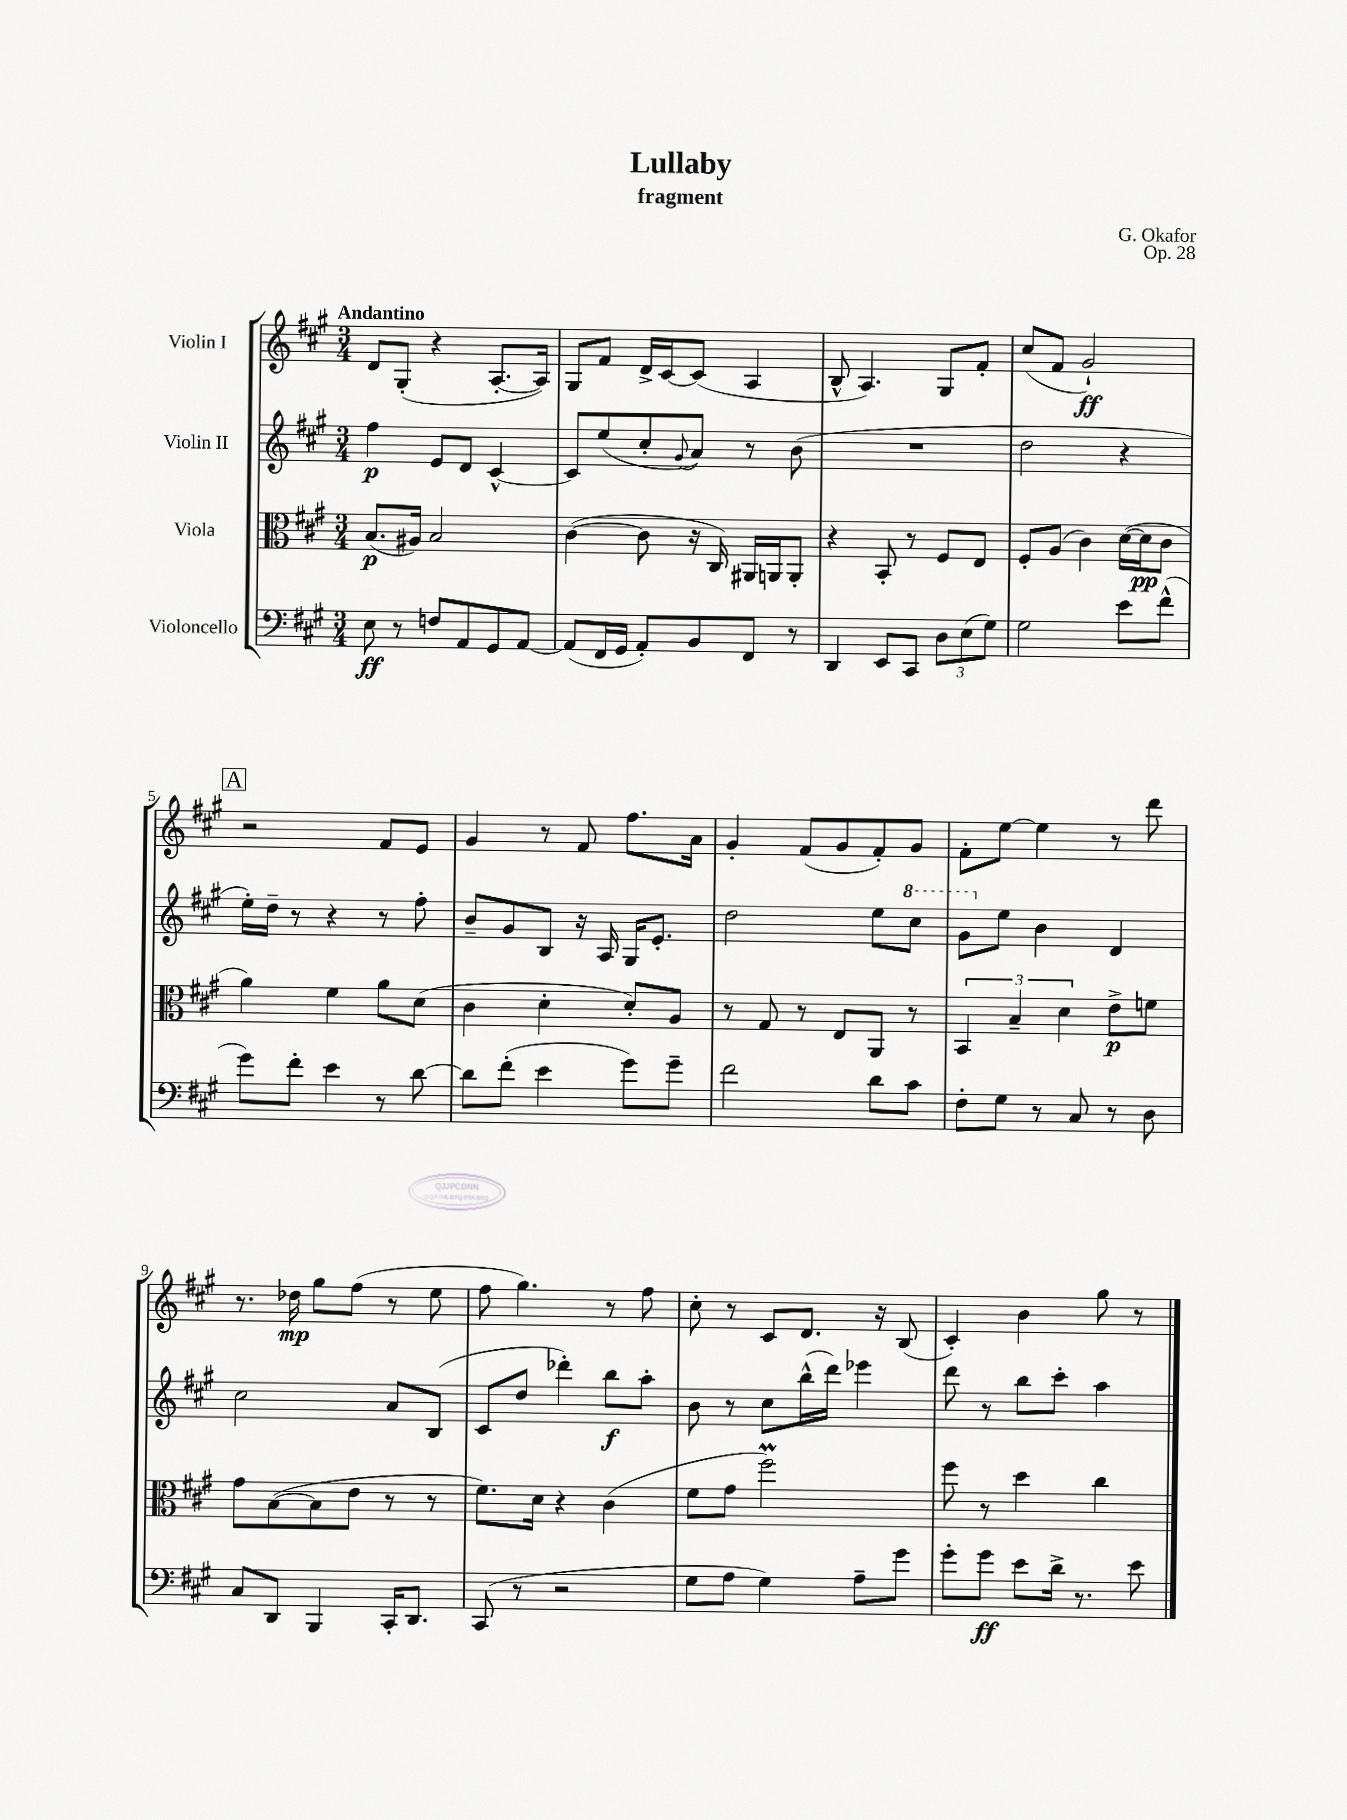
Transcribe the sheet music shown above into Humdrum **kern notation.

**kern	**kern	**kern	**kern
*staff4	*staff3	*staff2	*staff1
*clefF4	*clefC3	*clefG2	*clefG2
*k[f#c#g#]	*k[f#c#g#]	*k[f#c#g#]	*k[f#c#g#]
*M3/4	*M3/4	*M3/4	*M3/4
8E\	(8.B/L	4ff#\	8d/L
8r	.	.	(8G#'/J
.	16A#/Jk)	.	.
8F/L	2B/	8e/L	4r
8AA/	.	8d/J	.
8GG#/	.	[4c#^^/	[8.A'/L
[8AA/J	.	.	.
.	.	.	16A/]Jk)
=	=	=	=
(8AA/]L	([4c#\	8c#/]L	8G#/L
16FF#/L	.	(8ee/	8f#/J
16GG#/JJ	.	.	.
8AA'/L)	8c#\]	8cc#'/	16d^/LL
.	.	.	[16c#/J
.	.	8qqg#/	.
8BB/	16r	8a/J)	(8c#/]J
.	16C#/)	.	.
8FF#/J	16AA#/LL	8r	4A/
.	16AA/J	.	.
8r	8AA'/J	(8b\	.
=	=	=	=
4DD/	4r	2.r	8B^^/
.	.	.	4.A/)
8EE/L	8BB'/	.	.
8CC#/J	8r	.	.
12D\L	8F#/L	.	8G#/L
(12E\	.	.	.
.	8E/J	.	8f#'/J
12G#\J)	.	.	.
=	=	=	=
2G#\	8F#'/L	2dd\	(8cc#/L
.	(8A/J	.	8f#/J
.	4c#\)	.	2g#`/)
8e\L	([16d\LL	4r	.
.	16d\]J	.	.
(8f#^^\J	8c#\J	.	.
=	=	=	=
8g#\L)	4a\)	16ee'\LL)	2r
.	.	16dd~\JJ	.
8f#'\J	.	8r	.
4e\	4f#\	4r	.
8r	8a\L	8r	8f#/L
[8d\	(8d\J	8ff#'\	8e/J
=	=	=	=
8d\]L	4c#\	8b~/L	4g#/
(8f#'\J	.	8g#/	.
4e\	4d'\	8B/J	8r
.	.	16r	8f#/
.	.	16A/	.
8g#\L)	8d'/L)	16G#/LK	8.ff#\L
.	.	8.e'/J	.
8g#~\J	8A/J	.	.
.	.	.	16a\Jk
=	=	=	=
2f#\	8r	2dd\	4g#'/
.	8G#/	.	.
.	8r	.	(8f#/L
.	8E/L	.	8g#/
8d\L	8AA/J	8ee\L	8f#'/)
8c#\J	8r	8ccc#\J	8g#/J
=	=	=	=
8F#'\L	6BB/	8gg#\L	8f#'\L
8G#\J	.	8ee\J	[8ee\J
.	6B~/	.	.
8r	.	4b\	4ee\]
.	6d\	.	.
8C#/	.	.	.
8r	8e^\L	4d/	8r
8D\	8f\J	.	8ddd\
=	=	=	=
8C#/L	8g#\L	2cc#\	8.r
8DD/J	([8B\	.	.
.	.	.	16dd-\
4BBB/	8B\]	.	8gg#\L
.	8e\J	.	(8ff#\J
16CC#'/LK	8r	8a/L	8r
8.DD/J	.	.	.
.	8r	(8B/J	8ee\
=	=	=	=
(8CC#/	8.f#\L)	8c#/L	8ff#\
8r	.	8dd/J	4.gg#\)
.	16d\Jk	.	.
2r	4r	4ddd-'\)	.
.	(4c#\	8bb\L	8r
.	.	8aa'\J	8ff#\
=	=	=	=
8G#\L	8f#\L	8b\	8cc#'\
8A\J	8g#\J	8r	8r
4G#\)	2ff#\)	8cc#\L	8c#/L
.	.	(16bb^^\L	8.d/J
.	.	16ddd\JJ)	.
8A~\L	.	4eee-\	.
.	.	.	16r
8g#\J	.	.	(8B/
=	=	=	=
8g#'\L	8ff#\	8ddd\	4c#'/)
8g#\J	8r	8r	.
8e\L	4dd\	8bb\L	4b\
16d^\Jk	.	8ccc#'\J	.
8.r	.	.	.
.	4cc#\	4aa\	8gg#\
8e\	.	.	8r
==	==	==	==
*-	*-	*-	*-
